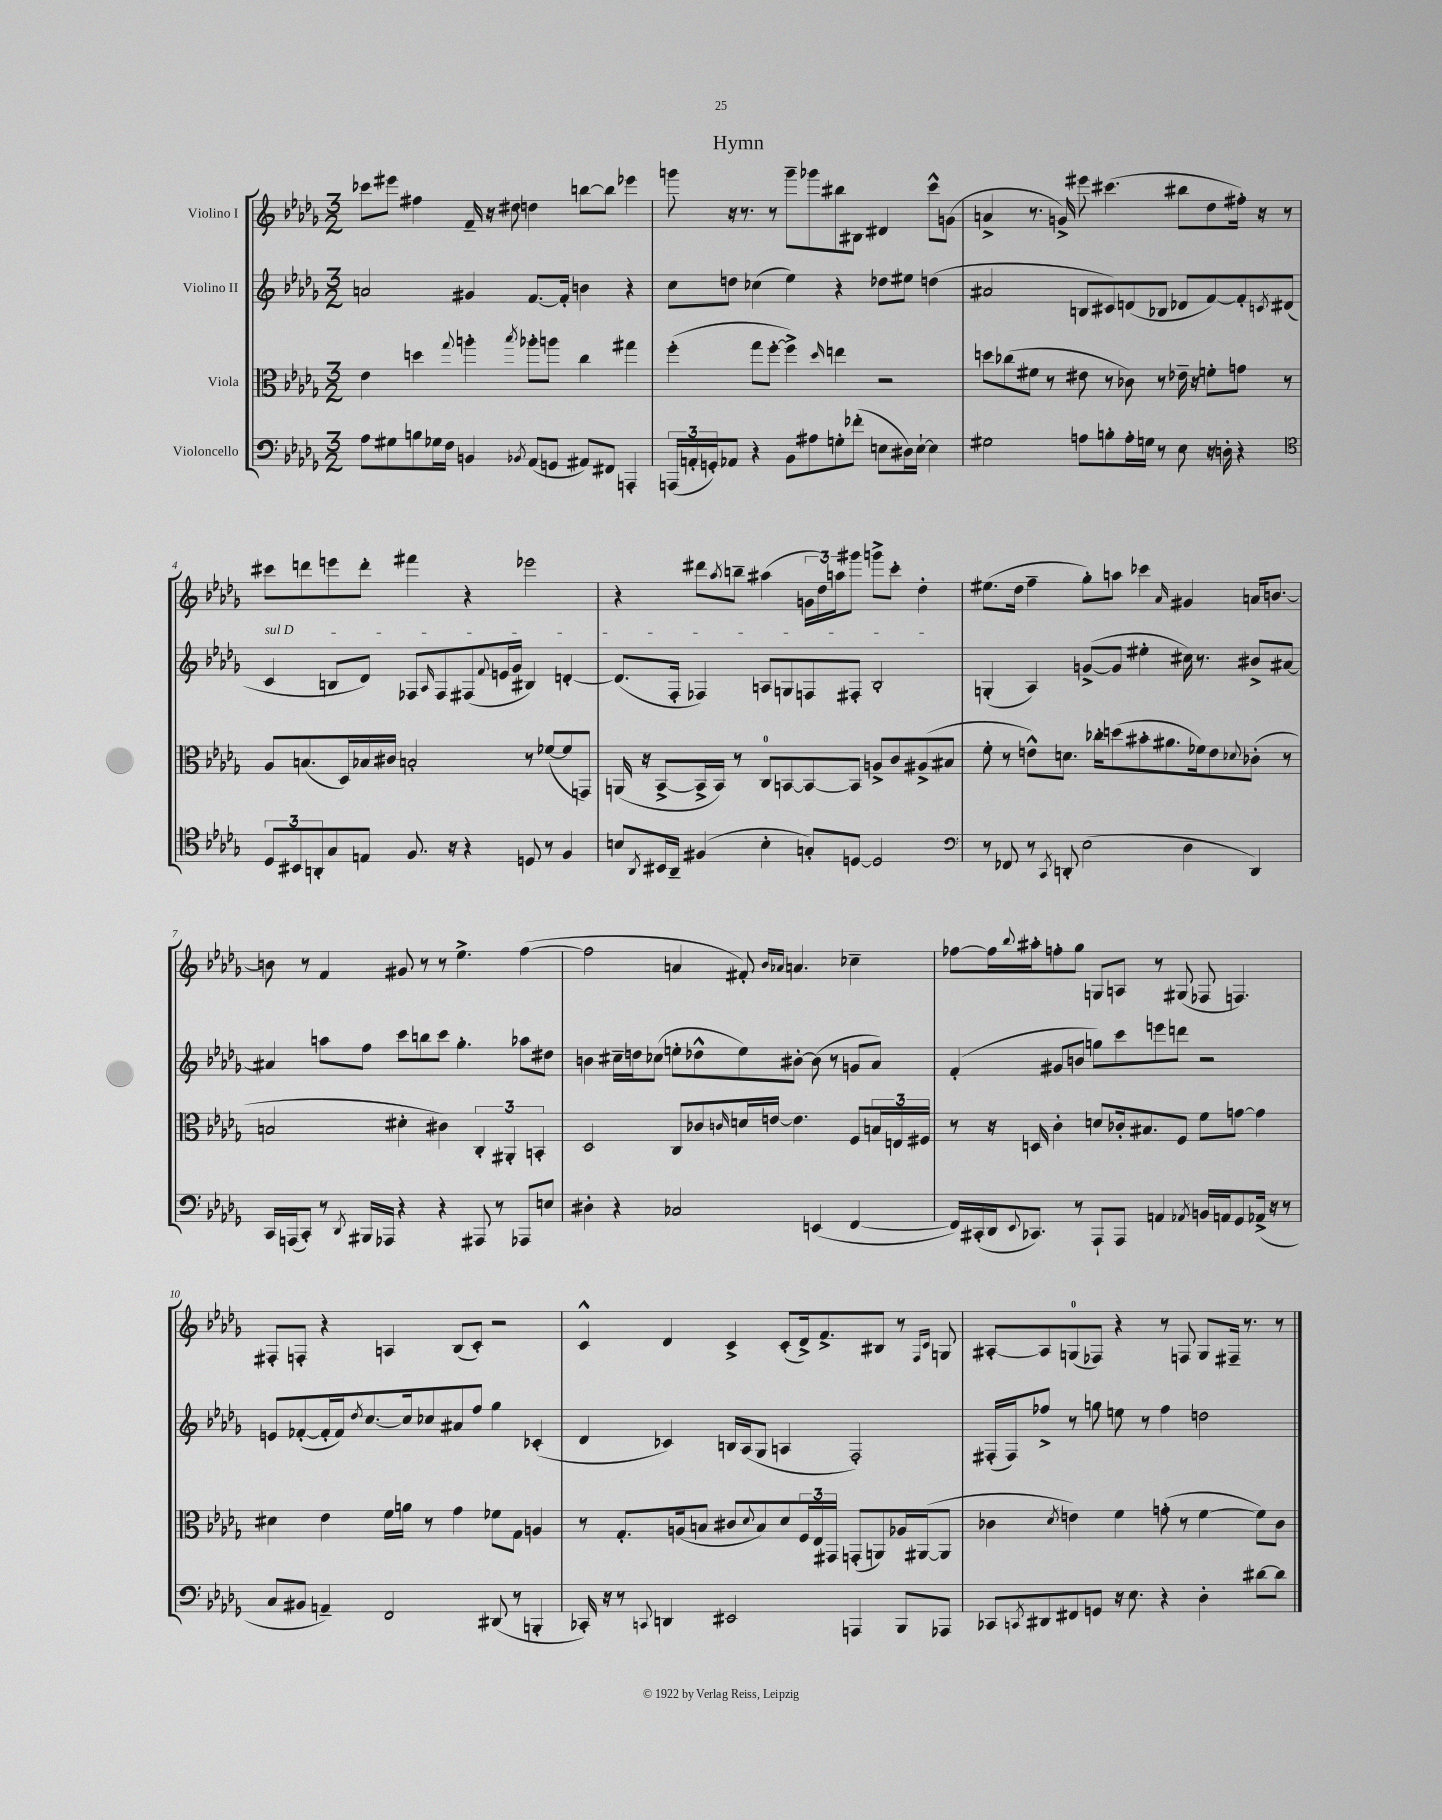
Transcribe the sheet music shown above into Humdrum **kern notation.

**kern	**kern	**kern	**kern
*staff4	*staff3	*staff2	*staff1
*clefF4	*clefC3	*clefG2	*clefG2
*k[b-e-a-d-g-]	*k[b-e-a-d-g-]	*k[b-e-a-d-g-]	*k[b-e-a-d-g-]
*M3/2	*M3/2	*M3/2	*M3/2
8A-\L	4e-\	2a/	8ccc-\L
8G#\	.	.	8eee#\J
8B\	4dd\	.	4ff#\
16G-\L	.	.	.
16F\JJ	.	.	.
.	8qqgg-/	.	.
4BB/	4aa'\	4g#/	16f~/
.	.	.	16r
.	.	.	8dd#\
8qBB-/	8qbb-/	.	.
(8AA-/L	8aa-'\L	[8.f/L	4dd\
8GG/J	8aa\J	.	.
.	.	16f'/]Jk	.
8AA#/L)	4cc\	4b\	[8bb\L
8FF#/J	.	.	8bb\]J
4AAA'/	4gg#\	4r	4eee-\
=	=	=	=
(24AAA/LL	(4ff'\	8cc\L	8ggg\
24AA'/	.	.	.
24GG'/J)	.	.	.
8AA-/J	.	8dd\J	16r
.	.	.	8.r
4r	8gg-\L	(4cc-\	.
.	[8ff'\J	.	8r
8BB-\L	4ff^\])	4ee-\)	8ggg~\L
8A#\	.	.	8ggg-\
.	16qqdd-/	.	.
8G'\	4ee\	4r	8bb#\
(8f-'\J	.	.	8B#\J
8E\L	2r	8dd-\L	4d#/
16D#\L)	.	8ee#\J	.
[16E`\JJ	.	.	.
4E\]	.	(4dd\	8ccc^^\L
.	.	.	(8g\J
=	=	=	=
2G#\	8dd\L	2a#/	4a^/
.	(8cc-\	.	.
.	8f#\J	.	8.r
.	8r	.	.
.	.	.	16g^/)
8A\L	8e#\	8B/L	8eee#\
8B'\	8r	8c#/)	(4.ccc#\
16A'\L	8c-\)	(8d/	.
16G\JJ	.	.	.
8r	8r	8B-/J	.
8E-\	16e-~\	8d-/L	8bb#\L
.	16r	.	.
16r	8f'\L	[8f/)	8dd-\
16D'\	.	.	.
4r	8g\J	8f'/]	16ff#'\Jk)
.	.	.	16r
.	.	8qc/	.
.	8r	(8d#/J	8r
=	=	=	=
*clefC4	*	*	*
12D-/L	8A-/L	4c/	8ccc#\L
12BB#/	.	.	.
.	(8.B/	.	8ddd\
12AA'/	.	.	.
8G-/	.	8B/L	8eee\
.	16D-/L)	.	.
8E/J	16B-/	8d-/J)	8ddd'\J
.	16c#/JJ	.	.
8.F/	2B'/	8F-/L	4fff#\
.	.	16qqA-/	.
.	.	8F-/	.
16r	.	.	.
4r	.	(8F#/	4r
.	.	8qqf/	.
.	.	16e/L	.
.	.	16g-/JJ	.
8D/	8r	4B#/)	2eee-\
8r	([8f-/L	.	.
4F/	8f-/]	[4d'/	.
.	8GG/J)	.	.
=	=	=	=
8B/L	(16AA/	(8.d/]L	4r
.	16r	.	.
8qAA-/	.	.	.
16BB#/L	[8BB-^/L	.	.
16AA-~/JJ	.	16F'/Jk	.
(4F#/	16BB-^/]L	4F-/)	8ddd#\L
.	16BB-/JJ)	.	.
.	.	.	8qaa-/
.	8r	.	8bb~\J
4B'\	8C/L	8A/L	(4aa#\
.	[8BB/	8G/	.
8G'/L)	8BB/_	8F/	24g\LL
.	.	.	24dd-\)
.	.	.	24aa\J
[8D/J	8BB/]J	8F#'/J	8ggg#\J
2D/]	8A^/L	2B-'/	8ggg^\L
.	8c/	.	8ccc'\J
.	(8A#^/	.	4dd-'\
.	8B#/J	.	.
=	=	=	=
*clefF4	*	*	*
8r	8f'\	(4G'/	(8.ee#\L
8FF-/	8r	.	.
.	.	.	16dd-\Jk
8r	8e^^\L)	4A-/)	4ff~\
8qCC/	.	.	.
8DD'/	8.d\J	.	.
(2E-\	.	([8g^/L	8gg-'\L)
.	16cc-'\LK	.	.
.	(8dd\	8g/]J	8aa\J
.	8b#'\	4ee#'\	4ccc-\
.	8.a#\	.	.
.	.	.	16qqa-/
4D-\	.	16cc#\)	4g#/
.	16f-\k)	8.r	.
.	8e\	.	.
.	8qqd-/	.	.
4DD/)	(8c-'\J	8b#^/L	16a/LK
.	.	.	[8.b/J
.	8r	[8a#/J	.
=	=	=	=
16CC/LL	2B/	4a#/]	8b\]
(16AAA/J	.	.	.
8CC'/J)	.	.	8r
8r	.	8aa\L	4f/
8qDD-/	.	.	.
16BBB#/LL	.	8ff\J	.
16AAA-/JJ	.	.	.
4r	4d#'\	8ccc\L	8g#/
.	.	8bb\	8r
4r	4c#\)	8ccc\J	8r
.	.	4.gg-'\	4.ee-^\
8AAA#/	6C'/	.	.
8r	.	.	.
.	6AA#'/	.	.
8AAA-/L	.	8aa-\L	([4ff\
.	6BB'/	.	.
8E/J	.	8dd#\J	.
=	=	=	=
4D#'\	2D-/	4b\	2ff\]
4r	.	16cc#~\LL	.
.	.	16dd\J	.
.	.	(8cc-\J	.
2C-/	8C/L	8ee'\L	4a/
.	8c-/	8dd-^^\	.
.	16qqc/	.	.
.	16d/L	8ee\)	8f#'/)
.	[16e/JJ	.	.
.	.	.	16qqb-/LL
.	.	.	16qqa-/JJ
.	4.e\]	[8b#'\J	4.a/
(4EE/	.	(8b#\]	.
.	.	8r	.
[4FF/	8F/L	8g/L	4cc-~\
.	24B/L	8a-/J)	.
.	24E/	.	.
.	24F#/JJ	.	.
=	=	=	=
16FF/]LL)	8r	(4f'/	[8ff-\L
(16CC#'/	.	.	.
16DD-/J	16r	.	16ff-\]L
8qqEE-/	.	.	8qqbb-/
8.CC-/J)	16D/	.	16aa#'\J
.	4c'\	8g#/L	8ff'\
8r	.	8b/J	8gg-\J
8AAA-`/L	8d/L	8gg\L)	8G/L
8AAA-/J	16c-'/k	8ccc\	8A/J
.	8.B#/	.	.
4AA/	.	8eee\	8r
.	8F/J	8ddd\J	(8G#/
8qAA-/	.	.	.
16BB/LL	8f\L	2r	8F-/
16AA/J	.	.	.
8GG-/	[8g\J	.	4.F/)
(16AA-^/Jk	4g\]	.	.
16r	.	.	.
8r	.	.	.
=	=	=	=
8C/L	4d#\	8e/L	8F#'/L
8BB#/J	.	([8f-'/	8F'/J
4AA~/)	4e-\	16f-'/]L	4r
.	.	16f-/J)	.
.	.	8qdd-/	.
.	.	[8.cc/	.
2FF/	16f\LL	.	4A/
.	16a\JJ	16cc/]k	.
.	8r	8cc-/	.
.	4g-\	8a#/	(8B-/L
.	.	8ff/J	8c'/J)
(8DD#/	8f-\L	4gg-\	2r
8r	8G-\J	.	.
4BBB'/	4A/	(4c-'/	.
=	=	=	=
16CC-'/)	8r	4d-/	4c^^/
16r	.	.	.
8r	8.G-'/L	.	.
8qqCC/	.	.	.
4DD/	.	4c-/)	4d-/
.	(16A/k	.	.
.	8B/J	.	.
2EE#/	8c#/L	16B/LL	4c^/
.	.	(16A-/J	.
.	8qqd-/	.	.
.	8B/)	8G-/J	.
.	8d-/	4A/	(8c'/L
.	24F/L	.	16d-^/k)
.	24E-/	.	.
.	.	.	8.f^/
.	24GG#/JJ	.	.
4AAA/	(8GG'/L	2F'/)	.
.	8AA/)	.	8B#/J
8BBB-/L	16A-/L	.	8r
.	([16AA#/J	.	.
.	.	.	16qqF/LL
.	.	.	16qqc/JJ
8AAA-/J	8AA#/]J	.	8G/
=	=	=	=
8CC-/L	4c-\	(16F#'/LL	[8A#'/L
.	.	16F#/J)	.
8qCC/	.	.	.
8DD#/	.	8ff-^/J	8A#/]
.	8qd-/	.	.
8FF#/	4e\)	8r	(8G/
8GG/J	.	8gg\	8F-/J)
16r	4f\	8ee\	4r
8.E-\	.	.	.
.	.	8r	.
4r	(8g'\	4ff-\	8r
.	8r	.	8F/
4D-'\	[4f\	2dd\	8G/L
.	.	.	16F#~/Jk
.	.	.	8.r
[8d#\L	8f\]L)	.	.
8d#\]J	8c-\J	.	8r
==	==	==	==
*-	*-	*-	*-
